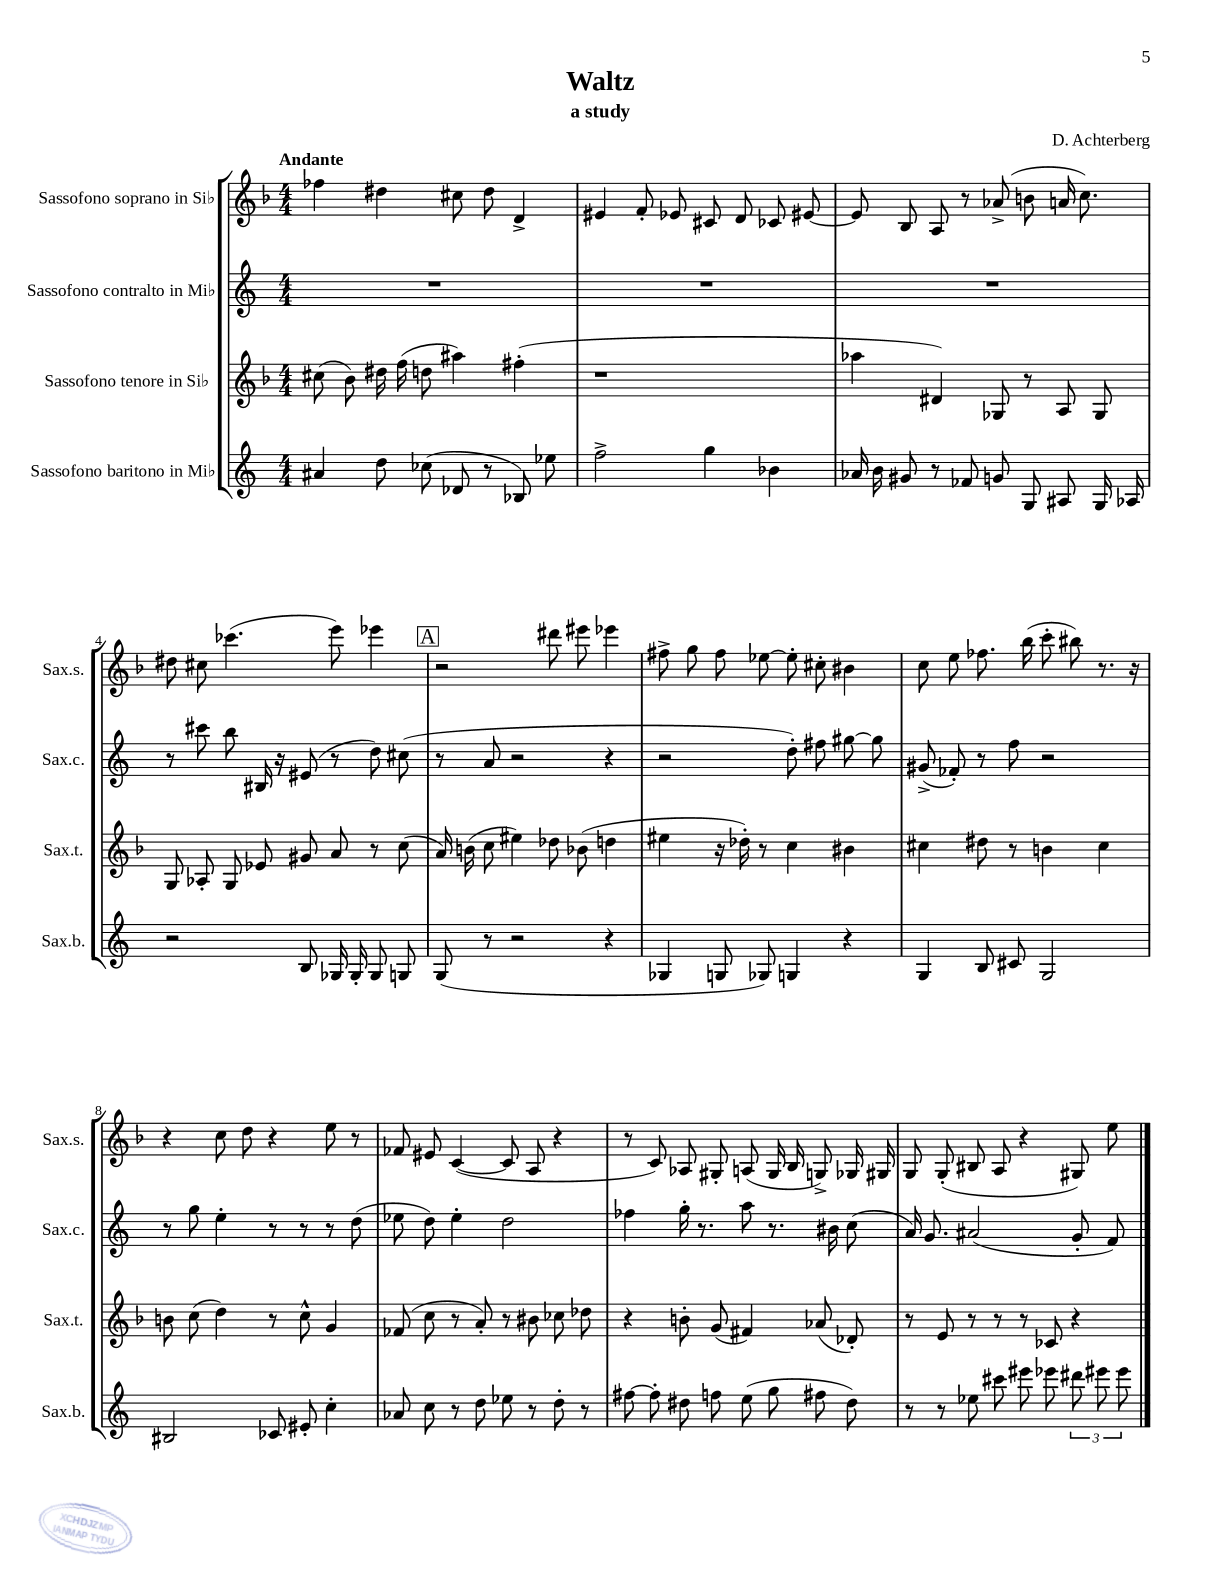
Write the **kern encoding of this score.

**kern	**kern	**kern	**kern
*part4	*part3	*part2	*part1
*staff4	*staff3	*staff2	*staff1
*I"Sassofono baritono in Mi♭	*I"Sassofono tenore in Si♭	*I"Sassofono contralto in Mi♭	*I"Sassofono soprano in Si♭
*I'Sax.b.	*I'Sax.t.	*I'Sax.c.	*I'Sax.s.
*clefG2	*clefG2	*clefG2	*clefG2
*k[]	*k[b-]	*k[]	*k[b-]
*M4/4	*M4/4	*M4/4	*M4/4
=1	=1	=1	=1
!	!	!	!LO:TX:a:B:t=Andante
4a#X/	(8cc#X\	1r	4ff-X\
.	8b-\)	.	.
8dd\	16dd#X\	.	4dd#X\
.	(16ff\	.	.
(8cc-X\	8ddn\	.	.
8d-X/	4aa#X\)	.	8cc#X\
8r	.	.	8dd#\
8B-X/)	(4ff#X'\	.	4d^/
8ee-X\	.	.	.
=2	=2	=2	=2
2ff^\	1r	1r	4e#X/
.	.	.	8f'/
.	.	.	8e-X/
4gg\	.	.	8c#X/
.	.	.	8d/
4b-X\	.	.	8c-X/
.	.	.	[8e#X/
=3	=3	=3	=3
16a-X/	4aa-X\	1r	8e#/]
16b\	.	.	.
8g#X/	.	.	8B-/
8r	4d#X/)	.	8A/
8f-X/	.	.	8r
8gn/	8G-X/	.	(8a-X^/
8G/	8r	.	8bn\
8A#X/	8A/	.	16an/
.	.	.	8.cc\)
16G/	8G-/	.	.
16A-X/	.	.	.
!!LO:LB:g=z
=4	=4	=4	=4
2r	8G/	8r	8dd#X\
.	8A-X'/	8ccc#X\	8cc#X\
.	8G/	8bb\	(4.ccc-X\
.	8e-X/	16B#X/	.
.	.	16r	.
8B/	8g#X/	(8e#X/	.
16G-X/	8a/	8r	8eee\)
16G-'/	.	.	.
8G-/	8r	8dd\)	4eee-X\
8Gn/	(8cc\	(8cc#X\	.
!!LO:REH:place=s1:t=A
=5	=5	=5	=5
(8G/	16a/)	8r	2r
.	(16bn\	.	.
8r	8cc\	8a/	.
2r	4ee#X\)	2r	.
.	8dd-X\	.	8ddd#X\
.	(8b-X\	.	8eee#X\
4r	4ddn\	4r	4eee-X\
=6	=6	=6	=6
4G-X/	4ee#X\	2r	8ff#X^\
.	.	.	8gg\
8Gn/	16r	.	8ff#\
.	16dd-X'\)	.	.
8G-X/)	8r	.	[8ee-X\
4Gn/	4cc\	8dd'\)	8ee-'\]
.	.	8ff#X\	8cc#X'\
4r	4b#X\	[8gg#X\	4b#X\
.	.	8gg#\]	.
=7	=7	=7	=7
4G/	4cc#X\	(8g#X^/	8cc\
.	.	8f-X'/)	8ee\
8B/	8dd#X\	8r	8.ff-X\
8c#X/	8r	8ff\	.
.	.	.	(16bb-\
2G/	4bn\	2r	8ccc'\
.	.	.	8bb#X\)
.	4cc#\	.	8.r
.	.	.	16r
!!LO:LB:g=z
=8	=8	=8	=8
2B#X/	8bn\	8r	4r
.	(8cc\	8gg\	.
.	4dd\)	4ee'\	8cc\
.	.	.	8dd\
8c-X/	8r	8r	4r
8e#X'/	8cc^^\	8r	.
4cc'\	4g/	8r	8ee\
.	.	(8dd\	8r
=9	=9	=9	=9
8a-X/	(8f-X/	8ee-X\	8f-X/
8cc\	8cc\	8dd\)	8e#X/
8r	8r	4ee-'\	([4c/
8dd\	8a'/)	.	.
8ee-X\	8r	2dd\	8c/]
8r	8b#X\	.	8A/
8dd'\	8cc-X\	.	4r
8r	8dd-X\	.	.
=10	=10	=10	=10
[8ff#X\	4r	4ff-X\	8r
8ff#'\]	.	.	8c/)
8dd#X\	8bn'\	16gg'\	8A-X/
.	.	8.r	.
8ffn\	(8g/	.	8G#X'/
(8ee\	4f#X/)	8aa\	(8An/
8gg\	.	8.r	16G#/
.	.	.	16B-/
8ff#X\	(8a-X/	.	8Gn^/)
.	.	16b#X\	.
8dd#\)	8d-X'/)	(8cc\	16G-X/
.	.	.	16G#X/
=11	=11	=11	=11
8r	8r	16a/)	8G/
.	.	8.g/	.
8r	8e/	.	(8G'/
8ee-X\	8r	(2a#X/	8B#X/
8ccc#X\	8r	.	8A/
8eee#X\	8r	.	4r
8eee-X\	8c-X/	.	.
12ddd#X\	4r	8g'/	8G#X/)
12eee#X\	.	.	.
.	.	8f/)	8ee\
12eee#\	.	.	.
==	==	==	==
*-	*-	*-	*-
